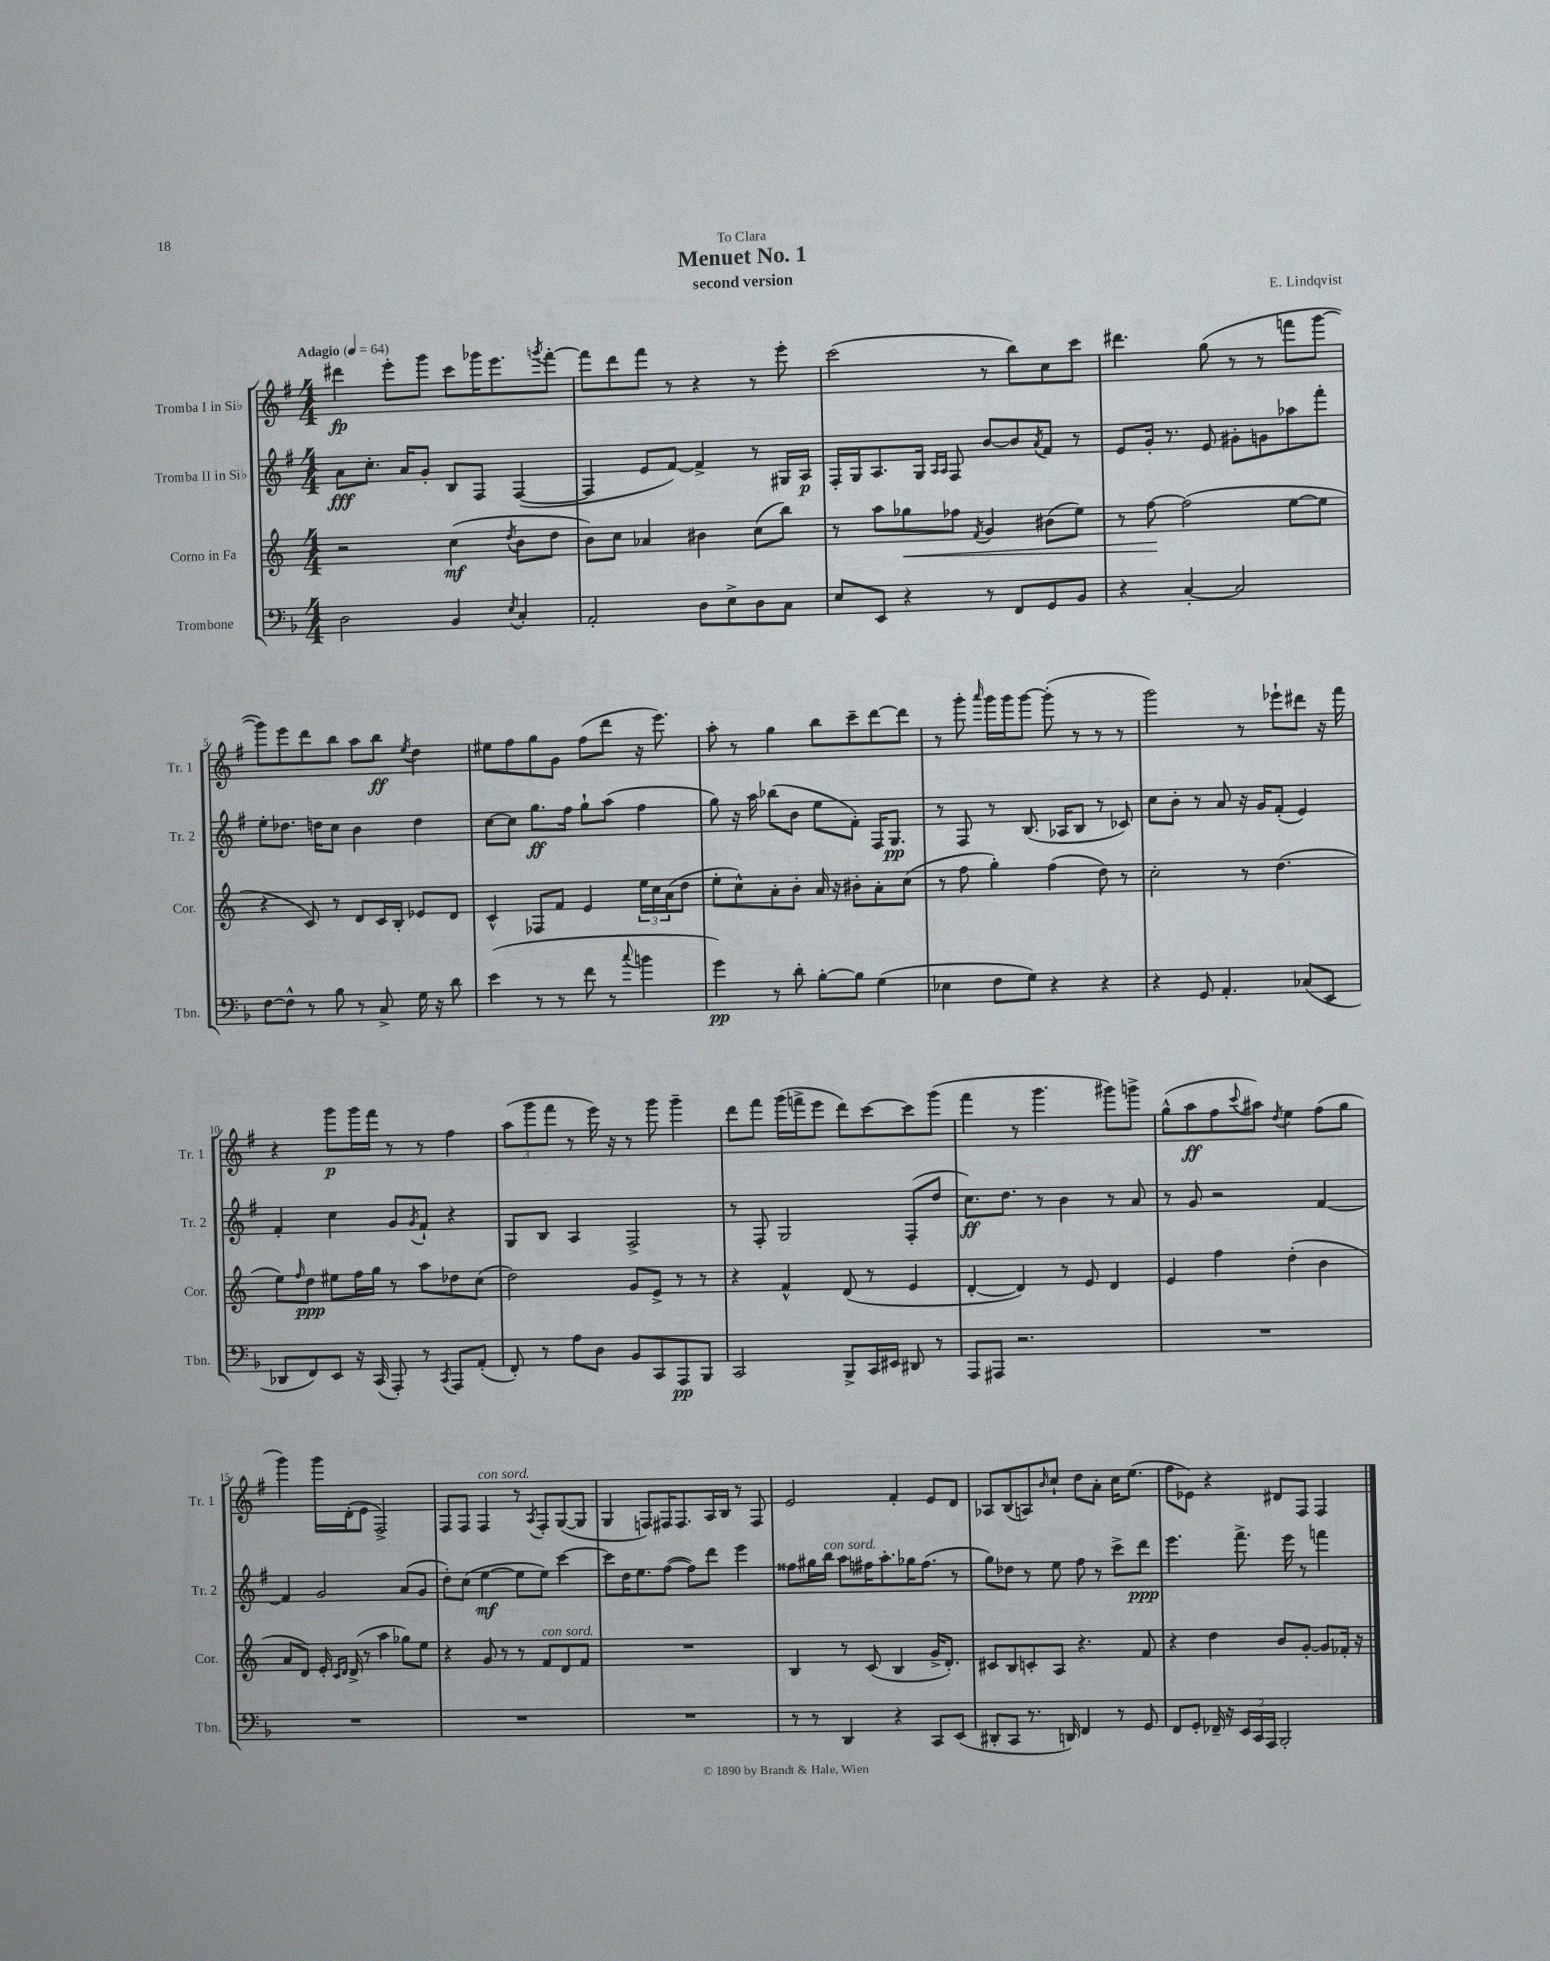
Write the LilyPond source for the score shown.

\header { title = "Menuet No. 1" composer = "E. Lindqvist" subtitle = "second version" dedication = "To Clara" }
<<
\new StaffGroup <<
\new Staff = "s0" \with { instrumentName = "Tromba I in Sib" shortInstrumentName = "Tr. 1" } {
    \clef treble \key g \major \numericTimeSignature \time 4/4 \tempo "Adagio" 4 = 64
    dis'''4\fp e'''8-. g'''8 c'''8 ges'''16 e'''8. \acciaccatura { g'''8 } fis'''8~-. |
    fis'''8 d'''8 fis'''8 r8 r4 r8 e'''8-. |
    c'''2( r8 b''8) c''8 c'''8 |
    dis'''4. g''8( r8 r8 f'''8 g'''8~ |
    g'''8) e'''8 d'''8 b''8 a''8 b''8\ff \acciaccatura { e''8 } d''4 |
    eis''8 fis''8 g''8 g'8 fis''8( d'''8 r16 e'''8.) |
    a''8-. r8 g''4 b''8 c'''8-- d'''8~ d'''8 |
    r8 g'''8-. \grace { a'''16 } g'''16 g'''16 g'''8~ g'''8-.( r8 r8 r8 |
    g'''2) r8 ees'''8-! dis'''8 r16 fis'''16 |
    r4 g'''8\p g'''16 fis'''16 r8 r8 fis''4 |
    \tuplet 3/2 { a''8( g'''8 fis'''8 } r8 e'''16) r16 r8 g'''8 g'''4-- |
    d'''8 fis'''8 g'''16( f'''16-> e'''8 d'''8) c'''8~ c'''8 g'''8( |
    fis'''4 r8 g'''4. gis'''8) g'''8-> |
    g''8-^( a''8\ff fis''8 \appoggiatura { c'''8 } ais''8) \acciaccatura { d''8 } e''4 fis''8( g''8 |
    g'''4) g'''16 d'16-.( e'8 fis2->) |
    fis8 fis8 fis4^\markup { \italic "con sord." } r8 \acciaccatura { a8 } fis8-. g8~( g8 |
    g4 f8) fis16 fis8. a16 b16 r8 fis8 |
    e'2 fis'4-. e'8 d'8 |
    aes8 b8( a8) \grace { b'16 } c''8-! d''8 a'8-. c''16 e''8.( |
    fis''8 ees'8) r4 dis'8 fis8 fis4 \bar "|." |
}
\new Staff = "s1" \with { instrumentName = "Tromba II in Sib" shortInstrumentName = "Tr. 2" } {
    \clef treble \key g \major \numericTimeSignature \time 4/4
    a'8\fff c''8.-. a'16 g'8-. b8 fis8 fis4~( |
    fis4 e'8 fis'8~) fis'4-> r8 gis16 a16\p |
    fis16-. g16 a8. g16 \grace { a16 a16 } fis8 b'8~ b'8 \acciaccatura { a'8 } fis'8 r8 |
    e'8 g'16-. r8. e'8 gis'8-. g'8 aes''8 fis'''8-. |
    e''8-. des''8. d''16 c''8 b'4 d''4 |
    c''8~ c''8 g''8.\ff fis''16 g''8-! a''8( fis''4 |
    g''8) r16 a''16 bes''8( b'8 e''8 fis'8-.) fis16 g8.\pp |
    r8 fis8 r8 b8.( aes16 b8 r8 ces'8) |
    c''8 b'8-. r8 a'8 r16 g'16 fis'8-.( e'4) |
    fis'4-. c''4 g'8 \acciaccatura { g'8 } fis'8-! r4 |
    g8 b8 a4 fis2-> |
    r8 fis8-. g2 fis8-.( d''8 |
    c''8.\ff) d''8. r8 b'4 r8 a'8 |
    r8 g'8 r2 fis'4~ |
    fis'4 g'2 a'8( g'8 |
    d''8-.) c''8( e''4~\mf e''8 e''8) c'''4~ |
    c'''8 d''16 e''8. fis''8~( fis''8) d'''8 e'''4 |
    fisis''8 gis''16 b''16^\markup { \italic "con sord." } a''8 fis''16 a''8.-. ges''16 fis''8.( r8 |
    g''8) des''8 r8 e''8 fis''8 r8 c'''8-> d'''8\ppp |
    e'''4. fis'''8.-> e'''16 r8 f'''4 \bar "|." |
}
\new Staff = "s2" \with { instrumentName = "Corno in Fa" shortInstrumentName = "Cor." } {
    \clef treble \key c \major \numericTimeSignature \time 4/4
    r2 c''4\mf( \acciaccatura { d''8 } b'8 d''8 |
    b'8) c''8 aes'4 bis'4 c''8( b''8) |
    r8 a''8 ges''8\< fes''8 \acciaccatura { f'8 } g'4 bis'8( e''8) |
    r8 f''8~\! f''2( e''8~ e''8 |
    r4 c'8) r8 d'8 c'16 b16-. ees'8 d'8 |
    c'4-^ fes8 f'8 e'4 \tuplet 3/2 { e''16 c''16 a'16( } d''8 |
    e''8-. c''8-^) a'8-. b'8-. a'16 r16 bis'8-. a'8-. c''8( |
    r8 f''8 g''4-.) f''4( d''8) r8 |
    c''2-. r8 d''4.( |
    e''8) \grace { f''16 } d''8\ppp eis''8 f''16 g''16 r8 a''8 des''8 c''8( |
    d''2) g'8 e'8-> r8 r8 |
    r4 f'4-^ d'8( r8 e'4 |
    d'4~-. d'4) r8 e'8 d'4 |
    e'4 f''4 d''4-.( b'4 |
    a'8 d'8) e'16-. \grace { c'16 d'16 } d'16->( r8 a''4 ges''8) e''8 |
    r4 g'8 r8 r8 f'8^\markup { \italic "con sord." } d'8 f'8 |
    R1 |
    b4 r8 c'8( b4 g'16-> d'8.-.) |
    cis'8 b8 c'8-. a8 r4. f'8 |
    r4 d''4 b'8 g'8~-. g'8 fes'16-. r16 \bar "|." |
}
\new Staff = "s3" \with { instrumentName = "Trombone" shortInstrumentName = "Tbn." } {
    \clef bass \key f \major \numericTimeSignature \time 4/4
    d2 bes,4 \acciaccatura { e8 } c4-. |
    a,2-. d8 e8-> d8 c8 |
    e8 e,8 r4 r8 f,8 g,8 bes,8 |
    r4 c4~-. c2 |
    f8~ f8-^ r8 bes8 r8 c8-> g16 r16 d'8 |
    e'4( r8 r8 f'8 r8 \appoggiatura { c''8 } b'4 |
    g'4\pp) r8 d'8-. bes8~-. bes8 g4( |
    ees4 f8 g8) r4 r4 |
    r4 g,8 a,4.-. ces8( e,8 |
    des,8 f,8) e,8 r16 c,16( a,,8-.) r8 \acciaccatura { c,8 } a,,8 a,8-.( |
    f,8-.) r8 a8 d8 bes,8 c,8 a,,8\pp bes,,8 |
    c,2 bes,,8-> c,16 eis,16 dis,8 r8 |
    a,,8 ais,,8 r2. |
    R1 |
    R1 |
    R1 |
    R1 |
    r8 r8 d,4 r4 c,8 e,8( |
    dis,8-. c,8 r8. d,16) f,4 r8 g,8 |
    f,8 g,8-. fes,16-- r16 \tuplet 3/2 { e,16 c,16 a,,16 } bes,,2-. \bar "|." |
}
>>
>>
